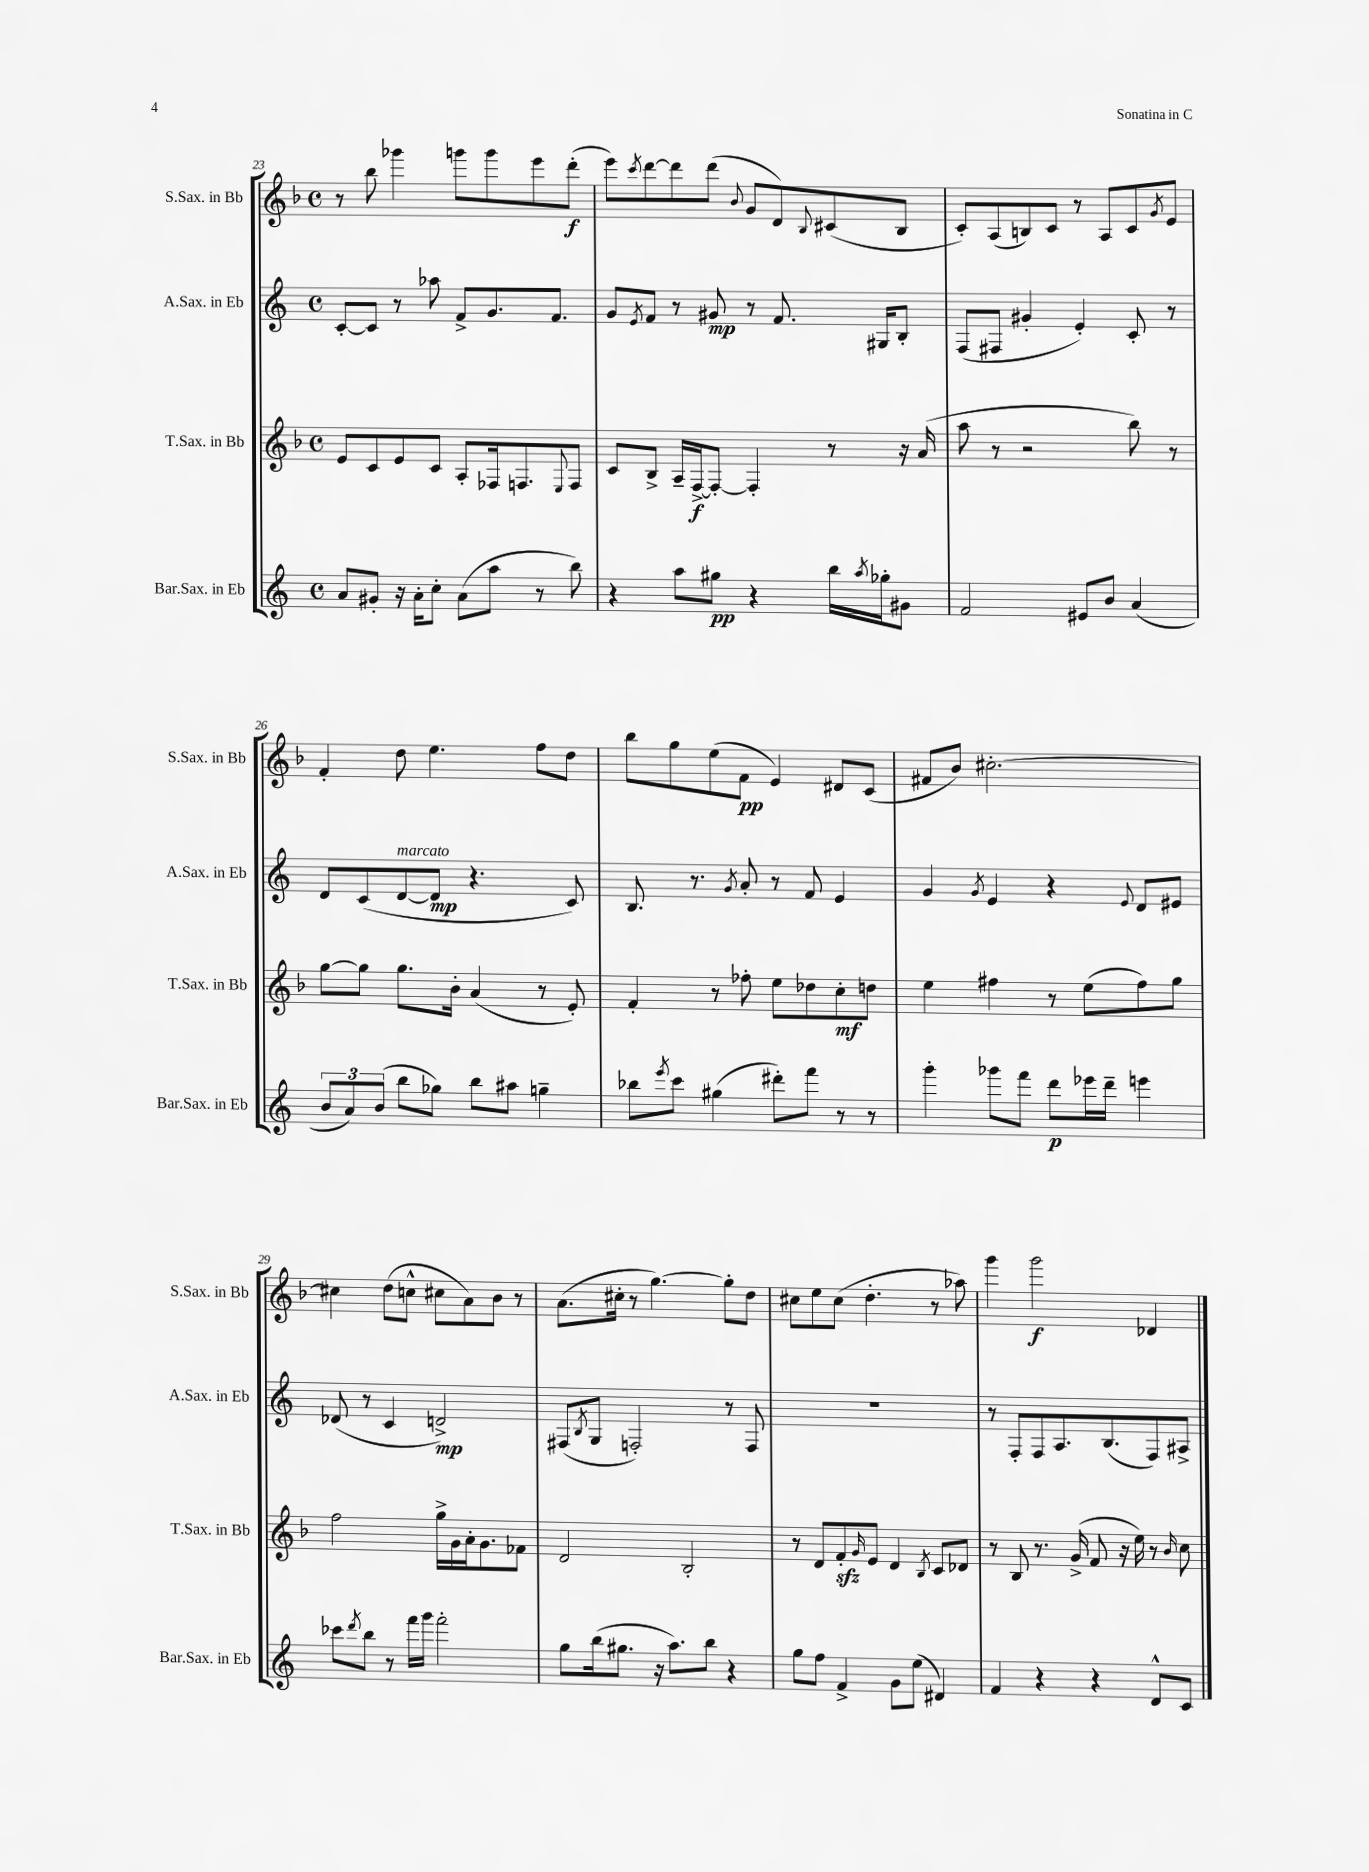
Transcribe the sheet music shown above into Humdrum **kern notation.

**kern	**dynam	**kern	**dynam	**kern	**dynam	**kern	**dynam
*part4	*part4	*part3	*part3	*part2	*part2	*part1	*part1
*staff4	*staff4	*staff3	*staff3	*staff2	*staff2	*staff1	*staff1
*I"Bar.Sax. in Eb	*	*I"T.Sax. in Bb	*	*I"A.Sax. in Eb	*	*I"S.Sax. in Bb	*
*I'Bar.Sax. in Eb	*	*I'T.Sax. in Bb	*	*I'A.Sax. in Eb	*	*I'S.Sax. in Bb	*
*clefG2	*	*clefG2	*	*clefG2	*	*clefG2	*
*k[]	*	*k[b-]	*	*k[]	*	*k[b-]	*
*M4/4	*	*M4/4	*	*M4/4	*	*M4/4	*
*met(c)	*	*met(c)	*	*met(c)	*	*met(c)	*
=23	=23	=23	=23	=23	=23	=23	=23
8a/L	.	8e/L	.	[8c'/L	.	8r	.
8g#X'/J	.	8c/	.	8c/J]	.	8bb-\	.
16r	.	8e/	.	8r	.	4ggg-X\	.
16a'\KL	.	.	.	.	.	.	.
8cc'\J	.	8c/J	.	8aa-X\	.	.	.
(8a\L	.	8A'/L	.	8f^/L	.	8gggn\L	.
8aa\J	.	16F-X/k	.	8.g/	.	8ggg\	.
.	.	8.Fn/	.	.	.	.	.
8r	.	.	.	.	.	8eee\	.
.	.	.	.	8.f/J	.	.	.
.	.	8qqE/	.	.	.	.	.
8bb\)	.	8F/J	.	.	.	(8ddd'\J	f
=24	=24	=24	=24	=24	=24	=24	=24
4r	.	8c/L	.	8g/L	.	8eee\L)	.
.	.	.	.	8qe/	.	8qccc/	.
.	.	8B-^/J	.	8f/J	.	[8ddd\	.
8aa\L	.	16A~/LL	.	8r	.	8ddd\]	.
.	.	[16F^/J	f	.	.	.	.
8gg#X\J	pp	8F'/J_	.	8g#X/	mp	(8ddd\J	.
.	.	.	.	.	.	8qqb-/	.
4r	.	4F'/]	.	8r	.	8g/L	.
.	.	.	.	8.f/	.	8d/)	.
.	.	.	.	.	.	8qqB-/	.
16bb\LL	.	8r	.	.	.	(8c#X/	.
8qaa/	.	.	.	.	.	.	.
16gg-X'\J	.	.	.	16G#X/KL	.	.	.
8g#X\J	.	16r	.	8B'/J	.	8B-/J	.
.	.	(16a/	.	.	.	.	.
=25	=25	=25	=25	=25	=25	=25	=25
2f/	.	8aa\	.	(8F/L	.	8c'/L)	.
.	.	8r	.	8F#X/J	.	(8A/	.
.	.	2r	.	4g#X'/	.	8Bn/)	.
.	.	.	.	.	.	8c/J	.
8e#X/L	.	.	.	4e'/)	.	8r	.
8b/J	.	.	.	.	.	8A/L	.
(4a/	.	8bb-\)	.	8c'/	.	8c/	.
.	.	.	.	.	.	8qg/	.
.	.	8r	.	8r	.	8e/J	.
!!LO:LB:g=z
=26	=26	=26	=26	=26	=26	=26	=26
12b/L	.	[8gg\L	.	8d/L	.	4f'/	.
12a/)	.	.	.	.	.	.	.
.	.	8gg\J]	.	(8c/	.	.	.
(12b/J	.	.	.	.	.	.	.
!	!	!	!	!LO:TX:a:i:t=marcato	!	!	!
8bb\L	.	8.gg\L	.	[8d/	.	8dd\	.
8gg-X\J)	.	.	.	8d/J]	mp	4.ee\	.
.	.	16b-'\Jk	.	.	.	.	.
8bb\L	.	(4a/	.	4.r	.	.	.
8aa#X\J	.	.	.	.	.	.	.
4ggn~\	.	8r	.	.	.	8ff\L	.
.	.	8e'/)	.	8c/)	.	8dd\J	.
=27	=27	=27	=27	=27	=27	=27	=27
8bb-X\L	.	4f'/	.	8.B/	.	8bb-\L	.
8qeee/	.	.	.	.	.	.	.
8ccc\J	.	.	.	.	.	8gg\	.
.	.	.	.	8.r	.	.	.
(4gg#X\	.	8r	.	.	.	(8ee\	.
.	.	.	.	8qg/	.	.	.
.	.	8ff-X'\	.	8a'/	.	8f\J	pp
8ddd#X'\L)	.	8ee\L	.	8r	.	4e/)	.
8fff\J	.	8dd-X\	.	8f/	.	.	.
8r	.	8cc'\	mf	4e/	.	8d#X/L	.
8r	.	8ddn\J	.	.	.	(8c/J	.
=28	=28	=28	=28	=28	=28	=28	=28
4ggg'\	.	4ee\	.	4g/	.	8f#X/L	.
.	.	.	.	.	.	8b-/J)	.
.	.	.	.	8qg/	.	.	.
8ggg-X\L	.	4ff#X\	.	4e/	.	[2.cc#X'\	.
8fff\J	.	.	.	.	.	.	.
8ddd\L	p	8r	.	4r	.	.	.
16eee-X\L	.	(8ee\L	.	.	.	.	.
16ddd~\JJ	.	.	.	.	.	.	.
.	.	.	.	8qqe/	.	.	.
4eeen\	.	8ff#\)	.	8d/L	.	.	.
.	.	8gg\J	.	8e#X/J	.	.	.
!!LO:LB:g=z
=29	=29	=29	=29	=29	=29	=29	=29
8ccc-X\L	.	2ff\	.	(8d-X/	.	4cc#X\]	.
8qddd/	.	.	.	.	.	.	.
8bb\J	.	.	.	8r	.	.	.
8r	.	.	.	4c/	.	(8dd\L	.
16fff\LL	.	.	.	.	.	8ccn^^\J	.
16ggg\JJ	.	.	.	.	.	.	.
2fff'\	.	16gg^\LL	.	2dn^/)	mp	8cc#X\L	.
.	.	16g\	.	.	.	.	.
.	.	16a'\J	.	.	.	8a\)	.
.	.	8.g\	.	.	.	.	.
.	.	.	.	.	.	8b-\J	.
.	.	8f-X\J	.	.	.	8r	.
=30	=30	=30	=30	=30	=30	=30	=30
8gg\L	.	2d/	.	(8F#X/L	.	(8.a\L	.
.	.	.	.	8qB/	.	.	.
(16bb\k	.	.	.	8G/J	.	.	.
8.gg#X\J	.	.	.	.	.	16cc#X'\Jk	.
.	.	.	.	2Fn'/)	.	8r	.
16r	.	.	.	.	.	[4.gg\)	.
8.aa\L)	.	.	.	.	.	.	.
.	.	2B-'/	.	.	.	.	.
8bb\J	.	.	.	.	.	.	.
4r	.	.	.	8r	.	8gg'\L]	.
.	.	.	.	8F/	.	8dd\J	.
=31	=31	=31	=31	=31	=31	=31	=31
8gg\L	.	8r	.	1r	.	8cc#X\L	.
8ff\J	.	8d/L	.	.	.	8ee\	.
4f^/	.	8fzz'/	.	.	.	(8cc#\J	.
.	.	16qqg/	.	.	.	.	.
.	.	8e/J	.	.	.	4.dd'\	.
8g\L	.	4d/	.	.	.	.	.
(8ee\J	.	.	.	.	.	.	.
.	.	8qB-/	.	.	.	.	.
4d#X/)	.	8c/L	.	.	.	8r	.
.	.	8d-X/J	.	.	.	8aa-X\)	.
=32	=32	=32	=32	=32	=32	=32	=32
4f/	.	8r	.	8r	.	4ggg\	.
.	.	8B-/	.	8F'/L	.	.	.
4r	.	8.r	.	8F/	.	2ggg\	f
.	.	.	.	8.A/	.	.	.
.	.	(16g^/	.	.	.	.	.
4r	.	8f/	.	.	.	.	.
.	.	.	.	(8.B/	.	.	.
.	.	16r	.	.	.	.	.
.	.	16ee\)	.	.	.	.	.
8d^^/L	.	8r	.	8F/)	.	4d-X/	.
.	.	16qqb-/	.	.	.	.	.
8c/J	.	8cc\	.	8A#X^/J	.	.	.
==	==	==	==	==	==	==	==
*-	*-	*-	*-	*-	*-	*-	*-
